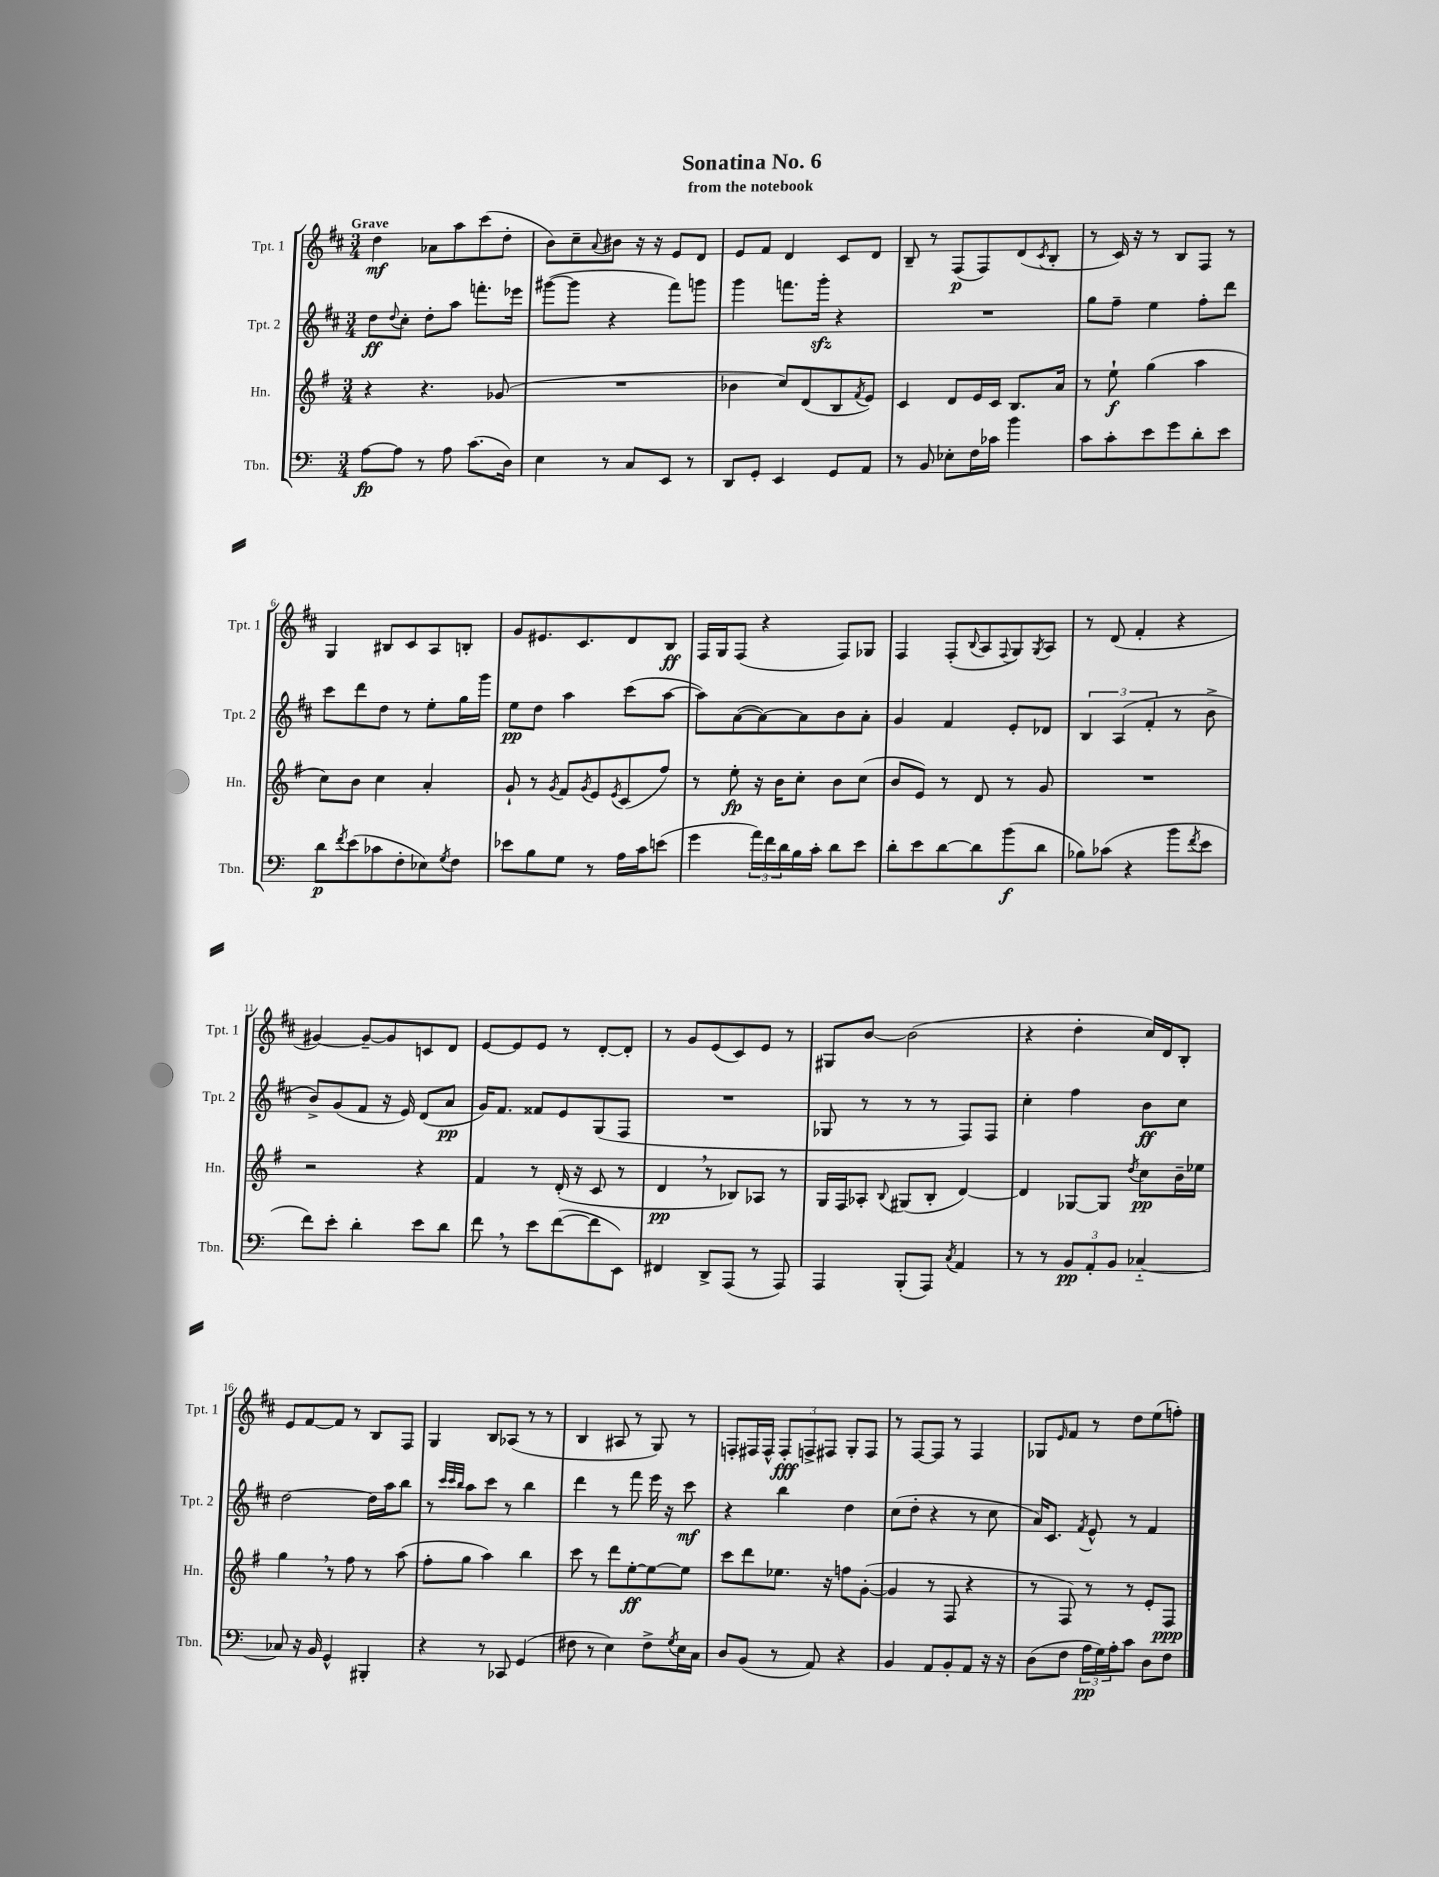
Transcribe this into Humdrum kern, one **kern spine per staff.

**kern	**kern	**kern	**kern
*staff4	*staff3	*staff2	*staff1
*clefF4	*clefG2	*clefG2	*clefG2
*k[]	*k[f#]	*k[f#c#]	*k[f#c#]
*M3/4	*M3/4	*M3/4	*M3/4
[8A	4r	8dd	4dd
.	.	8qqdd	.
8A]	.	8cc#'	.
8r	4.r	8dd'	8a-
8A	.	8aa	8aa
(8.c	.	8.fff'	(8ccc#
.	(8g-	.	8dd'
16D)	.	16eee-	.
=	=	=	=
4E	2.r	([8ggg#	8b)
.	.	8ggg#]	8cc#~
.	.	.	8qqa
8r	.	4r	8b#
8C	.	.	16r
.	.	.	16r
8EE	.	8fff#)	8e
8r	.	8ggg	8d
=	=	=	=
8DD	4b-	4ggg	8e
8GG'	.	.	8f#
4EE	8cc)	8.fff	4d
.	(8d	.	.
.	.	16ggg'	.
8GG	8B	4r	8c#
.	8qf#	.	.
8AA	8e)	.	8d
=	=	=	=
8r	4c	2.r	8B~
8BB	.	.	8r
8E-'	8d	.	(8F#
16F	16e	.	8F#)
16c-	16c	.	.
4b	8.B	.	(8d
.	.	.	8qc#
.	.	.	8B'
.	16a	.	.
=	=	=	=
8c	8r	8gg	8r
8c'	8ee`	8ff#~	16c#)
.	.	.	16r
8e	(4gg	4ee	8r
8g	.	.	8B
8d'	4aa	8ff#'	8F#
8e	.	8ddd	8r
=	=	=	=
8d	8cc)	8ccc#	4G
8qf	.	.	.
(8e	8b	8ddd	.
8c-	4cc	8dd	8B#
8F'	.	8r	8c#
8E-)	4a'	8ee'	8A
8qG	.	.	.
8F	.	16gg	8B'
.	.	16ggg	.
=	=	=	=
8e-	8g`	8ee	8g
8B	8r	8dd	8.e#
.	8qg	.	.
8G	8f#	4aa	.
.	.	.	8.c#
.	8qg	.	.
8r	8e	.	.
.	8qe	.	.
16A	(8c	(8ccc#	8d
16c	.	.	.
(8e	8ff#)	[8aa	8B
=	=	=	=
4g	8r	8aa])	16F#
.	.	.	16G
.	8ee'	([8a	(8F#
24a)	16r	8a_)	4r
24f	.	.	.
.	16b	.	.
24d	.	.	.
16B	8cc'	8a]	.
16c'	.	.	.
8d	8b	8b	8F#)
8e	(8cc	8a'	8G-
=	=	=	=
8d'	8b	4g	4F#
8e	8e)	.	.
[8d	8r	4f#	(8F#'
.	.	.	8qqB
8d]	8d	.	8A
.	.	.	8qqF#
(8b	8r	8e'	8G)
.	.	.	8qG
8d	8g	8d-	8A
=	=	=	=
8B-)	2.r	6B	8r
(8c-	.	.	(8d
.	.	(6A	.
4r	.	.	4f#'
.	.	6f#'	.
8b	.	8r	4r
8qf	.	.	.
8e	.	8b^	.
=	=	=	=
8f)	2r	8b^)	[4g#)
8e'	.	(8g	.
4d'	.	8f#	8g#~_
.	.	16r	8g#]
.	.	16e)	.
8e	4r	(8d	8c
8d	.	8a	8d
=	=	=	=
8f	4f#	16g)	[8e
.	.	8.f#	.
8r	.	.	8e]
8e	8r	8f##	8e
([8f	(16d'	8e	8r
.	16r	.	.
8f]	8c	(8G	[8d'
8EE)	8r	8F#	8d']
=	=	=	=
4FF#	4d	2.r	8r
.	.	.	8g
8DD^	8r	.	(8e
(8AAA	8B-)	.	8c#)
8r	8A-	.	8e
8AAA)	8r	.	8r
=	=	=	=
4AAA	16G	8G-	8G#
.	16F#	.	.
.	8A-'	8r	[8b
.	8qqB	.	.
(8BBB'	(8G#	8r	(2b]
8AAA)	8B'	8r	.
8qC	.	.	.
4AA	[4d)	8F#)	.
.	.	8F#	.
=	=	=	=
8r	4d]	4cc#'	4r
8r	.	.	.
12BB	[8G-	4ff#	4dd'
12AA'	.	.	.
.	8G-]	.	.
12BB	.	.	.
.	8qdd	.	.
[4C-'~	8cc	8b	16cc#)
.	.	.	16d
.	16b~	8cc#	8B'
.	16ee-	.	.
=	=	=	=
8C-]	4gg	[2dd	8e
16r	.	.	[8f#
16BB	.	.	.
4GG^^	8r	.	8f#]
.	8ff#	.	8r
4BBB#'	8r	16dd]	8B
.	.	16aa	.
.	(8aa	8bb	8F#
=	=	=	=
4r	8ff#'	8r	4G
.	.	32qqccc#	.
.	.	32qqccc#	.
.	.	32qqbb	.
.	8gg	8aa	.
8r	4aa)	8ccc#	8B
8CC-	.	8r	(8A-
(4GG	4bb	4bb	8r
.	.	.	8r
=	=	=	=
8F#	8ccc	4ddd	4B
8r	8r	.	.
4E)	8ddd	8r	8A#
.	[8ee'	8fff#	8r
8F#^	8ee_	16eee	8G)
.	.	16r	.
8qG	.	.	.
16E	8ee]	8ccc#	8r
16C	.	.	.
=	=	=	=
8D	8ccc	4r	8F'
(8BB	8ddd	.	16F#
.	.	.	16F#^^
8r	8.ee-	4bb	12F#'
.	.	.	12F^
8AA)	.	.	.
.	.	.	12F#
.	16r	.	.
4r	8ff	4dd	8G'
.	([8g'	.	8F#
=	=	=	=
4BB	4g]	(8cc#	8r
.	.	8dd'	[8F#
8AA	8r	4r	8F#]
8BB'	8F#	.	8r
8AA	4r	8r	4F#
16r	.	8cc#	.
16r	.	.	.
=	=	=	=
(8D	8r	16a)	8G-
.	.	8.c#	.
.	.	.	16qqe
8F	8F#)	.	8f#
.	.	8qf#	.
24A	8r	8e^^	8r
24G)	.	.	.
24A'	.	.	.
8c	8r	8r	8dd
8D	8e'	4f#	(8ee
8F	8F#	.	8ff')
==	==	==	==
*-	*-	*-	*-
